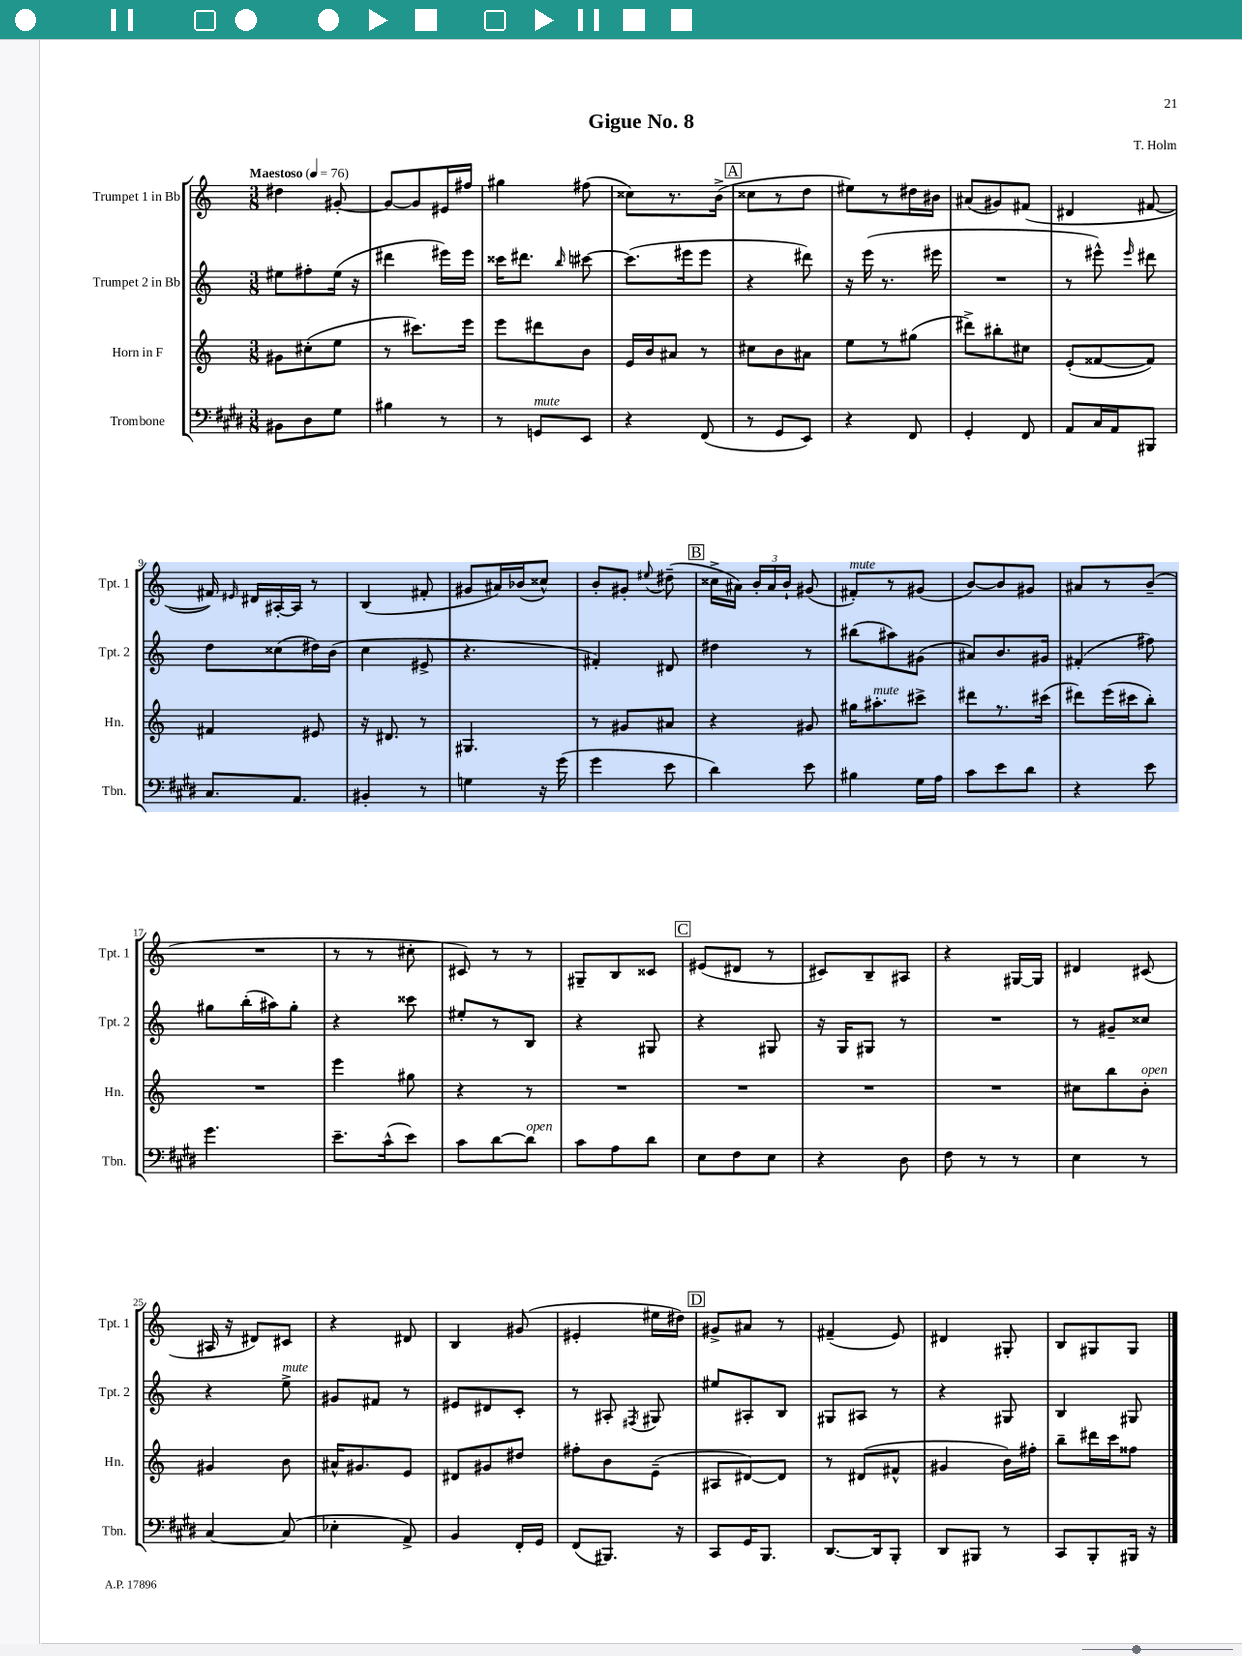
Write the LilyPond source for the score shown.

\header { title = "Gigue No. 8" composer = "T. Holm" }
<<
\new StaffGroup <<
\new Staff = "s0" \with { instrumentName = "Trumpet 1 in Bb" shortInstrumentName = "Tpt. 1" } {
    \clef treble \key c \major \numericTimeSignature \time 3/8 \tempo "Maestoso" 4 = 76
    \autoBeamOff dis''4 gis'8~-. |
    gis'8[~ gis'8 eis'16 fis''16] |
    gis''4 fis''8( |
    cisis''8[) r8. b'16]->( |
    \mark \markup { \box "A" } cisis''8[ r8 d''8] |
    eis''8[) r8 dis''16 bis'16] |
    ais'8[( gis'8) fis'8]( |
    dis'4 fis'8~ |
    fis'16) \grace { eis'16 } dis'16[ ais16~-. ais16] r8 |
    b4( fis'8-. |
    gis'8[ ais'16) bes'16( cisis''8]-^) |
    b'8[-. gis'8]-. \appoggiatura { eis''8 } dis''8--( |
    \mark \markup { \box "B" } cisis''16[-> ais'16]) \tuplet 3/2 { b'16[-. ais'16 b'16]-! } gis'8( |
    fis'8[-.^\markup { \italic "mute" }) r8 gis'8]( |
    b'8[~) b'8 gis'8] |
    ais'8[ r8 b'8]--( |
    R4. |
    r8 r8 cis''8-. |
    cis'8) r8 r8 |
    gis8[-- b8 cisis'8] |
    \mark \markup { \box "C" } eis'8[( dis'8] r8 |
    cis'8[) b8-- ais8] |
    r4 gis16[~ gis16] |
    dis'4 cis'8( |
    ais16 r16 dis'8[) cis'8] |
    r4 dis'8 |
    b4 gis'8( |
    eis'4-. eis''16[ dis''16]) |
    \mark \markup { \box "D" } gis'8[-> ais'8] r8 |
    fis'4--( e'8) |
    dis'4 gis8-. |
    b8[ gis8 gis8] \bar "|." |
}
\new Staff = "s1" \with { instrumentName = "Trumpet 2 in Bb" shortInstrumentName = "Tpt. 2" } {
    \clef treble \key c \major \numericTimeSignature \time 3/8
    \autoBeamOff eis''8[ fis''8-. eis''16]( r16 |
    dis'''4 eis'''16[) eis'''16] |
    cisis'''16[ dis'''8.] \grace { b''16 } cis'''8~ |
    cis'''8.[( eis'''16 eis'''8] |
    \mark \markup { \box "A" } r4 dis'''8) |
    r16 e'''16( r8. eis'''16 |
    R4. |
    r8 eis'''8-^) \grace { eis'''16 } dis'''8 |
    d''8[ cisis''8( dis''16) b'16]( |
    c''4 eis'8-> |
    r4. |
    fis'4-.) dis'8 |
    \mark \markup { \box "B" } dis''4 r8 |
    bis''8[( ais''8) gis'8]( |
    ais'8[) b'8. gis'16] |
    fis'4-.( fis''8) |
    gis''8[ b''16-.( ais''16) gis''8]-. |
    r4 cisis'''8 |
    eis''8[-. r8 b8] |
    r4 gis8 |
    \mark \markup { \box "C" } r4 gis8 |
    r16 g16[ gis8] r8 |
    R4. |
    r8 gis'8[-- cisis''8] |
    r4 e''8->^\markup { \italic "mute" } |
    gis'8[ fis'8] r8 |
    eis'8[ dis'8 c'8]-. |
    r8 ais8-. \acciaccatura { fis8 } gis8 |
    \mark \markup { \box "D" } eis''8[ ais8-. b8] |
    gis8[ ais8] r8 |
    r4 gis8 |
    b4 gis8 \bar "|." |
}
\new Staff = "s2" \with { instrumentName = "Horn in F" shortInstrumentName = "Hn." } {
    \clef treble \key c \major \numericTimeSignature \time 3/8
    \autoBeamOff gis'8[ cis''8-.( e''8] |
    r8 cis'''8.[) e'''16] |
    e'''8[ dis'''8 b'8] |
    e'16[ b'16 ais'8] r8 |
    \mark \markup { \box "A" } cis''8[ b'8 ais'8] |
    e''8[ r8 gis''8]( |
    dis'''8[->) bis''8-. cis''8] |
    e'8[-.( fisis'8~ fisis'8]) |
    fis'4 eis'8 |
    r16 dis'8. r8 |
    gis4. |
    r8 gis'8[ ais'8] |
    \mark \markup { \box "B" } r4 gis'8 |
    gis''16[ ais''8.-.^\markup { \italic "mute" } cis'''8]-> |
    dis'''8[ r8. cis'''16]( |
    dis'''8[) e'''16( cis'''16 b''8]-.) |
    R4. |
    e'''4 gis''8 |
    r4 r8 |
    R4. |
    \mark \markup { \box "C" } R4. |
    R4. |
    R4. |
    cis''8[ b''8 b'8]-.^\markup { \italic "open" } |
    gis'4 b'8 |
    ais'16[-^ gis'8. e'8] |
    dis'8[ gis'8 dis''8] |
    fis''8[-. b'8 e'8]--( |
    \mark \markup { \box "D" } ais8[ dis'8~) dis'8] |
    r8 dis'8[( fis'8]-^ |
    gis'4 b'16[) fis''16]-. |
    b''8[-- dis'''16 c'''16 fisis''8] \bar "|." |
}
\new Staff = "s3" \with { instrumentName = "Trombone" shortInstrumentName = "Tbn." } {
    \clef bass \key e \major \numericTimeSignature \time 3/8
    \autoBeamOff bis,8[ dis8 gis8] |
    bis4 r8 |
    r8 g,8[^\markup { \italic "mute" } e,8] |
    r4 fis,8( |
    \mark \markup { \box "A" } r8 gis,8[ e,8]) |
    r4 fis,8 |
    gis,4-. fis,8 |
    a,8[ cis16 a,16 bis,,8] |
    cis8.[ a,8.] |
    bis,4-. r8 |
    g4 r16 gis'16( |
    gis'4 e'8 |
    \mark \markup { \box "B" } dis'4) e'8 |
    bis4 gis16[ a16] |
    cis'8[ e'8 dis'8] |
    r4 e'8 |
    gis'4. |
    e'8.[-- cis'16-^( e'8]) |
    cis'8[ dis'8~ dis'8]^\markup { \italic "open" } |
    cis'8[ a8 dis'8] |
    \mark \markup { \box "C" } e8[ fis8 e8] |
    r4 dis8 |
    fis8 r8 r8 |
    e4 r8 |
    cis4~ cis8( |
    ees4-. a,8->) |
    b,4 fis,16[-. gis,16] |
    fis,8[( bis,,8.]) r16 |
    \mark \markup { \box "D" } cis,8[ gis,16 b,,8.] |
    dis,8.[~ dis,16 b,,8]-. |
    dis,8[ bis,,8] r8 |
    cis,8[ b,,8-. bis,,16] r16 \bar "|." |
}
>>
>>
